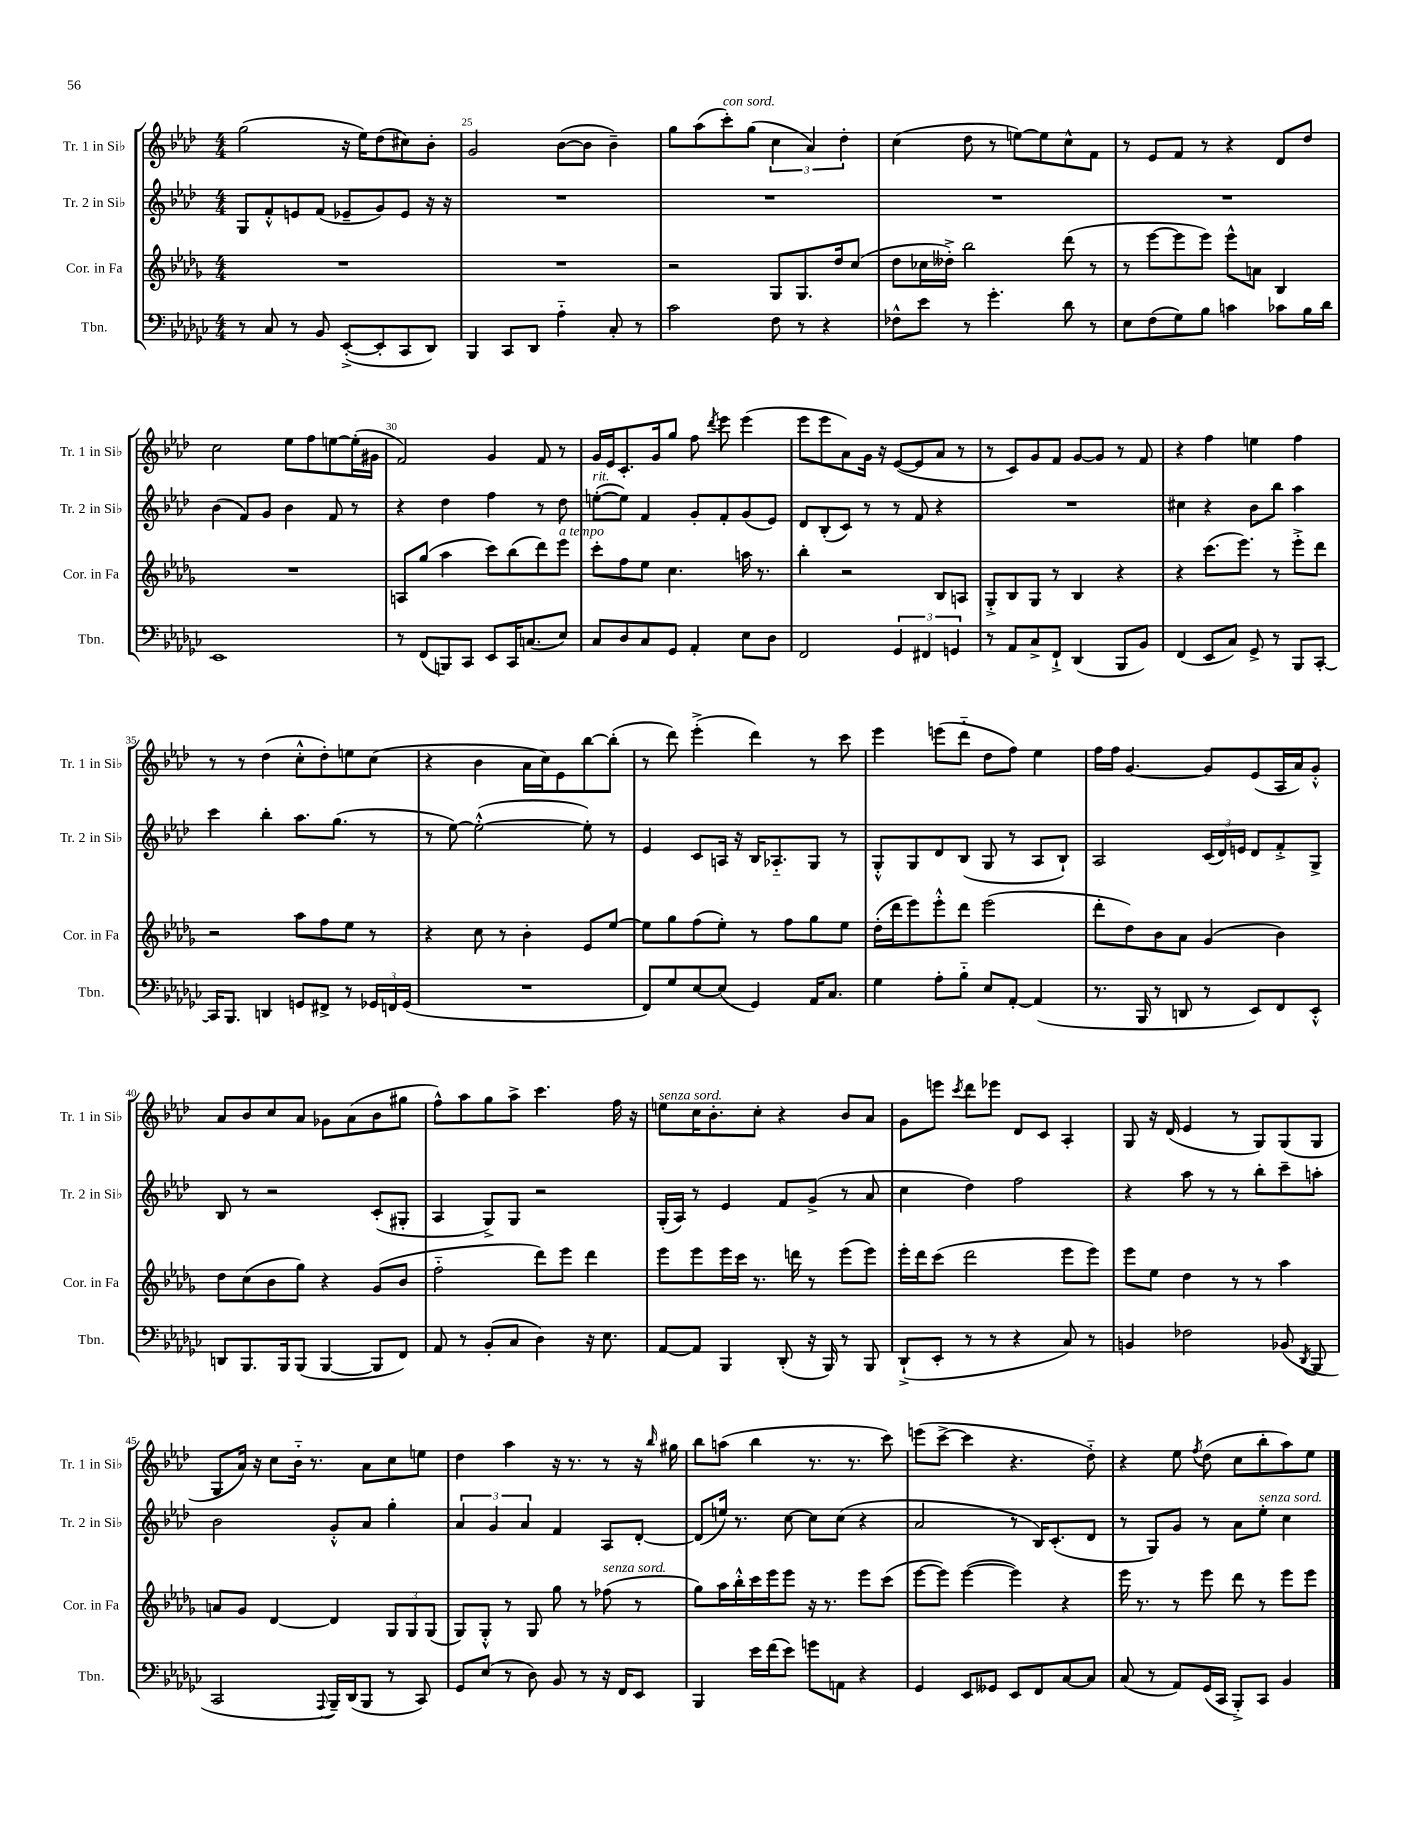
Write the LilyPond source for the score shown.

<<
\new StaffGroup <<
\new Staff = "s0" \with { instrumentName = "Tr. 1 in Sib" shortInstrumentName = "Tr. 1 in Sib" } {
    \clef treble \key aes \major \numericTimeSignature \time 4/4
    \autoBeamOff g''2( r16 ees''16[) des''8( cis''8) bes'8]-. |
    g'2 bes'8[~( bes'8] bes'4--) |
    g''8[ aes''8( c'''8-.^\markup { \italic "con sord." }) g''8]( \tuplet 3/2 { c''4 aes'4) des''4-. } |
    c''4( des''8 r8 e''8[~) e''8 c''8-^ f'8] |
    r8 ees'8[ f'8] r8 r4 des'8[ des''8] |
    c''2 ees''8[ f''8 e''8~ e''16-.( gis'16] |
    f'2) g'4 f'8 r8 |
    g'16[ ees'16 c'8.-. g'16 g''8] f''8 \acciaccatura { des'''8 } ees'''8 ees'''4( |
    ees'''8[ ees'''8 aes'8) g'16] r16 ees'8[~( ees'8 aes'8] r8 |
    r8 c'8[) g'8 f'8] g'8[~ g'8] r8 f'8 |
    r4 f''4 e''4 f''4 |
    r8 r8 des''4( c''8[-.-^ des''8-.) e''8 c''8]( |
    r4 bes'4 aes'16[ c''16) ees'8 bes''8~ bes''8]-.( |
    r8 des'''8) ees'''4-.->( des'''4) r8 c'''8 |
    ees'''4 e'''8[( des'''8]-_ des''8[ f''8]) ees''4 |
    f''16[ f''16] g'4.~ g'8[ ees'8( aes16 aes'16) g'8]-.-^ |
    aes'8[ bes'8 c''8 aes'8] ges'8[ aes'8( bes'8 gis''8] |
    f''8[-^) aes''8 g''8 aes''8]-> c'''4. f''16 r16 |
    e''8[^\markup { \italic "senza sord." } c''16 bes'8.-. c''8]-. r4 bes'8[ aes'8] |
    g'8[ e'''8] \acciaccatura { c'''8 } des'''8[ ees'''8] des'8[ c'8] aes4-. |
    g8 r16 des'16( ees'4 r8 g8[) g8( g8] |
    g8[ aes'16]) r16 c''8[ bes'16]-_ r8. aes'8[ c''8 e''8] |
    des''4 aes''4 r16 r8. r8 r16 \grace { bes''16 } gis''16 |
    bes''8[ a''8]( bes''4 r8. r8. c'''8) |
    e'''8[( c'''8]~-> c'''4 r4. des''8-_) |
    r4 ees''8 \acciaccatura { f''8 } des''8( c''8[ bes''8-. aes''8) ees''8] \bar "|." |
}
\new Staff = "s1" \with { instrumentName = "Tr. 2 in Sib" shortInstrumentName = "Tr. 2 in Sib" } {
    \clef treble \key aes \major \numericTimeSignature \time 4/4
    \autoBeamOff g8[ f'8-.-^ e'8 f'8]( ees'8[-- g'8) ees'8] r16 r16 |
    R1 |
    R1 |
    R1 |
    R1 |
    bes'4( f'8[) g'8] bes'4 f'8 r8 |
    r4 des''4 f''4 r8 des''8 |
    e''8[~-.^\markup { \italic "rit." }( e''8]) f'4 g'8[-. f'8-. g'8( ees'8]) |
    des'8[ bes8-.( c'8]) r8 r8 f'8 r4 |
    R1 |
    cis''4 r4 bes'8[ bes''8] aes''4 |
    c'''4 bes''4-. aes''8.[ g''8.]( r8 |
    r8 ees''8~) ees''2~-.-^( ees''8-.) r8 |
    ees'4 c'8[ a16] r16 bes16[ aes8.-_ g8] r8 |
    g8[-.-^ g8 des'8 bes8]( g8 r8 aes8[ bes8]-!) |
    aes2 \tuplet 3/2 { c'16[( des'16) e'16] } des'8[ f'8-.-> g8]-> |
    bes8 r8 r2 c'8[-.( gis8]-. |
    aes4 g8[->) g8] r2 |
    g16[-.( aes16]) r8 ees'4 f'8[ g'8]->( r8 aes'8 |
    c''4 des''4) f''2 |
    r4 aes''8 r8 r8 bes''8[-. c'''8-- a''8]-. |
    bes'2 g'8[-.-^ aes'8] g''4-. |
    \tuplet 3/2 { aes'4 g'4 aes'4 } f'4 aes8[ des'8]~-. |
    des'8[( e''16]) r8. c''8~ c''8[ c''8]( r4 |
    aes'2 r8 bes16[) c'8.-.( des'8] |
    r8 g8[) g'8] r8 aes'8[ ees''8]-.^\markup { \italic "senza sord." } c''4 \bar "|." |
}
\new Staff = "s2" \with { instrumentName = "Cor. in Fa" shortInstrumentName = "Cor. in Fa" } {
    \clef treble \key des \major \numericTimeSignature \time 4/4
    \autoBeamOff R1 |
    R1 |
    r2 ges8[ ges8. des''16 c''8]( |
    des''8[ ces''16 deses''16]-.->) bes''2 des'''8( r8 |
    r8 ees'''8[~ ees'''8 ees'''8]) ees'''8[-^ a'8] bes4 |
    R1 |
    a8[ ges''8]( aes''4 c'''8[) bes''8( des'''8) ees'''8]^\markup { \italic "a tempo" } |
    c'''8[-. f''8 ees''8] c''4. a''16 r8. |
    bes''4-. r2 bes8[ a8] |
    ges8[-.-> bes8 ges8] r8 bes4 r4 |
    r4 c'''8.[( ees'''8.]) r8 ees'''8[-.-> des'''8] |
    r2 aes''8[ f''8 ees''8] r8 |
    r4 c''8 r8 bes'4-. ees'8[ ees''8]~ |
    ees''8[ ges''8 f''8( ees''8]-.) r8 f''8[ ges''8 ees''8] |
    des''16[-.( des'''16 ees'''8) ees'''8-.-^ des'''8] ees'''2( |
    des'''8[-. des''8) bes'8 aes'8] ges'4( bes'4) |
    des''8[ c''8( bes'8 ges''8]) r4 ges'8[( bes'8] |
    f''2-_ des'''8[) ees'''8] des'''4 |
    ees'''8[ ees'''8 ees'''16 c'''16] r8. d'''16 r8 ees'''8[( ees'''8]) |
    ees'''16[-. des'''16 c'''8]( des'''2 ees'''8[ ees'''8]) |
    ees'''8[ ees''8] des''4 r8 r8 aes''4 |
    a'8[ ges'8] des'4~ des'4 \tuplet 3/2 { ges8[ ges8 ges8]( } |
    ges8[) ges8]-.-^ r8 ges8 ges''8 r8 fes''8^\markup { \italic "senza sord." }( r8 |
    ges''8[) aes''16 bes''16-.-^ c'''16 ees'''16 ees'''8] r16 r8. ees'''8[ c'''8]( |
    ees'''8[~ ees'''8]) ees'''4~( ees'''4) r4 |
    ees'''16 r8. r8 ees'''8 des'''8 r8 ees'''8[ ees'''8] \bar "|." |
}
\new Staff = "s3" \with { instrumentName = "Tbn." shortInstrumentName = "Tbn." } {
    \clef bass \key ges \major \numericTimeSignature \time 4/4
    \autoBeamOff r8 ces8 r8 bes,8 ees,8[~-.->( ees,8-. ces,8 des,8]) |
    bes,,4 ces,8[ des,8] aes4-_ ces8-. r8 |
    ces'2 f8 r8 r4 |
    fes8[-^ ees'8] r8 ges'4.-. des'8 r8 |
    ees8[ f8( ges8) bes8] c'4 ces'8[ bes16 des'16] |
    ees,1 |
    r8 f,8[( b,,8) ces,8] ees,8[ ces,16 c8.( ees8]) |
    ces8[ des8 ces8 ges,8] aes,4-. ees8[ des8] |
    f,2 \tuplet 3/2 { ges,4 fis,4 g,4 } |
    r8 aes,8[ ces8-> f,8]-!-> des,4( bes,,8[ bes,8]) |
    f,4( ees,8[ ces8]) ges,8-> r8 bes,,8[ ces,8]~-. |
    ces,16[ bes,,8.] d,4 g,8[ fis,8]-> r8 \tuplet 3/2 { ges,16[ f,16 ges,16]( } |
    R1 |
    f,8[) ges8 ees8~ ees8]( ges,4) aes,16[ ces8.] |
    ges4 aes8[-. bes8]-_ ees8[ aes,8]~-. aes,4( |
    r8. bes,,16 r8 d,8 r8 ees,8[) f,8 ees,8]-.-^ |
    d,8[ bes,,8. bes,,16 bes,,8]( bes,,4~ bes,,8[ f,8]) |
    aes,8 r8 bes,8[-.( ces8] des4) r16 ees8. |
    aes,8[~ aes,8] bes,,4 des,8-.( r16 bes,,16) r8 bes,,8 |
    des,8[-!->( ees,8]-. r8 r8 r4 ces8) r8 |
    b,4 fes2 bes,8( \acciaccatura { des,8 } bes,,8 |
    ces,2 \appoggiatura { aes,,8 } bes,,16[--) des,16( bes,,8] r8 ces,8) |
    ges,8[ ees8]( r8 des8) bes,8 r8 r16 f,16[ ees,8] |
    bes,,4 ees'16[ f'16( ees'8]) g'8[ a,8] r4 |
    ges,4 ees,8[ geses,8] ees,8[ f,8 ces8~ ces8] |
    ces8( r8 aes,8[) ges,16( ces,16] bes,,8[-.->) ces,8] bes,4 \bar "|." |
}
>>
>>
\layout { \context { \Score currentBarNumber = #24 \override BarNumber.break-visibility = ##(#f #t #t) barNumberVisibility = #(every-nth-bar-number-visible 5) } }
